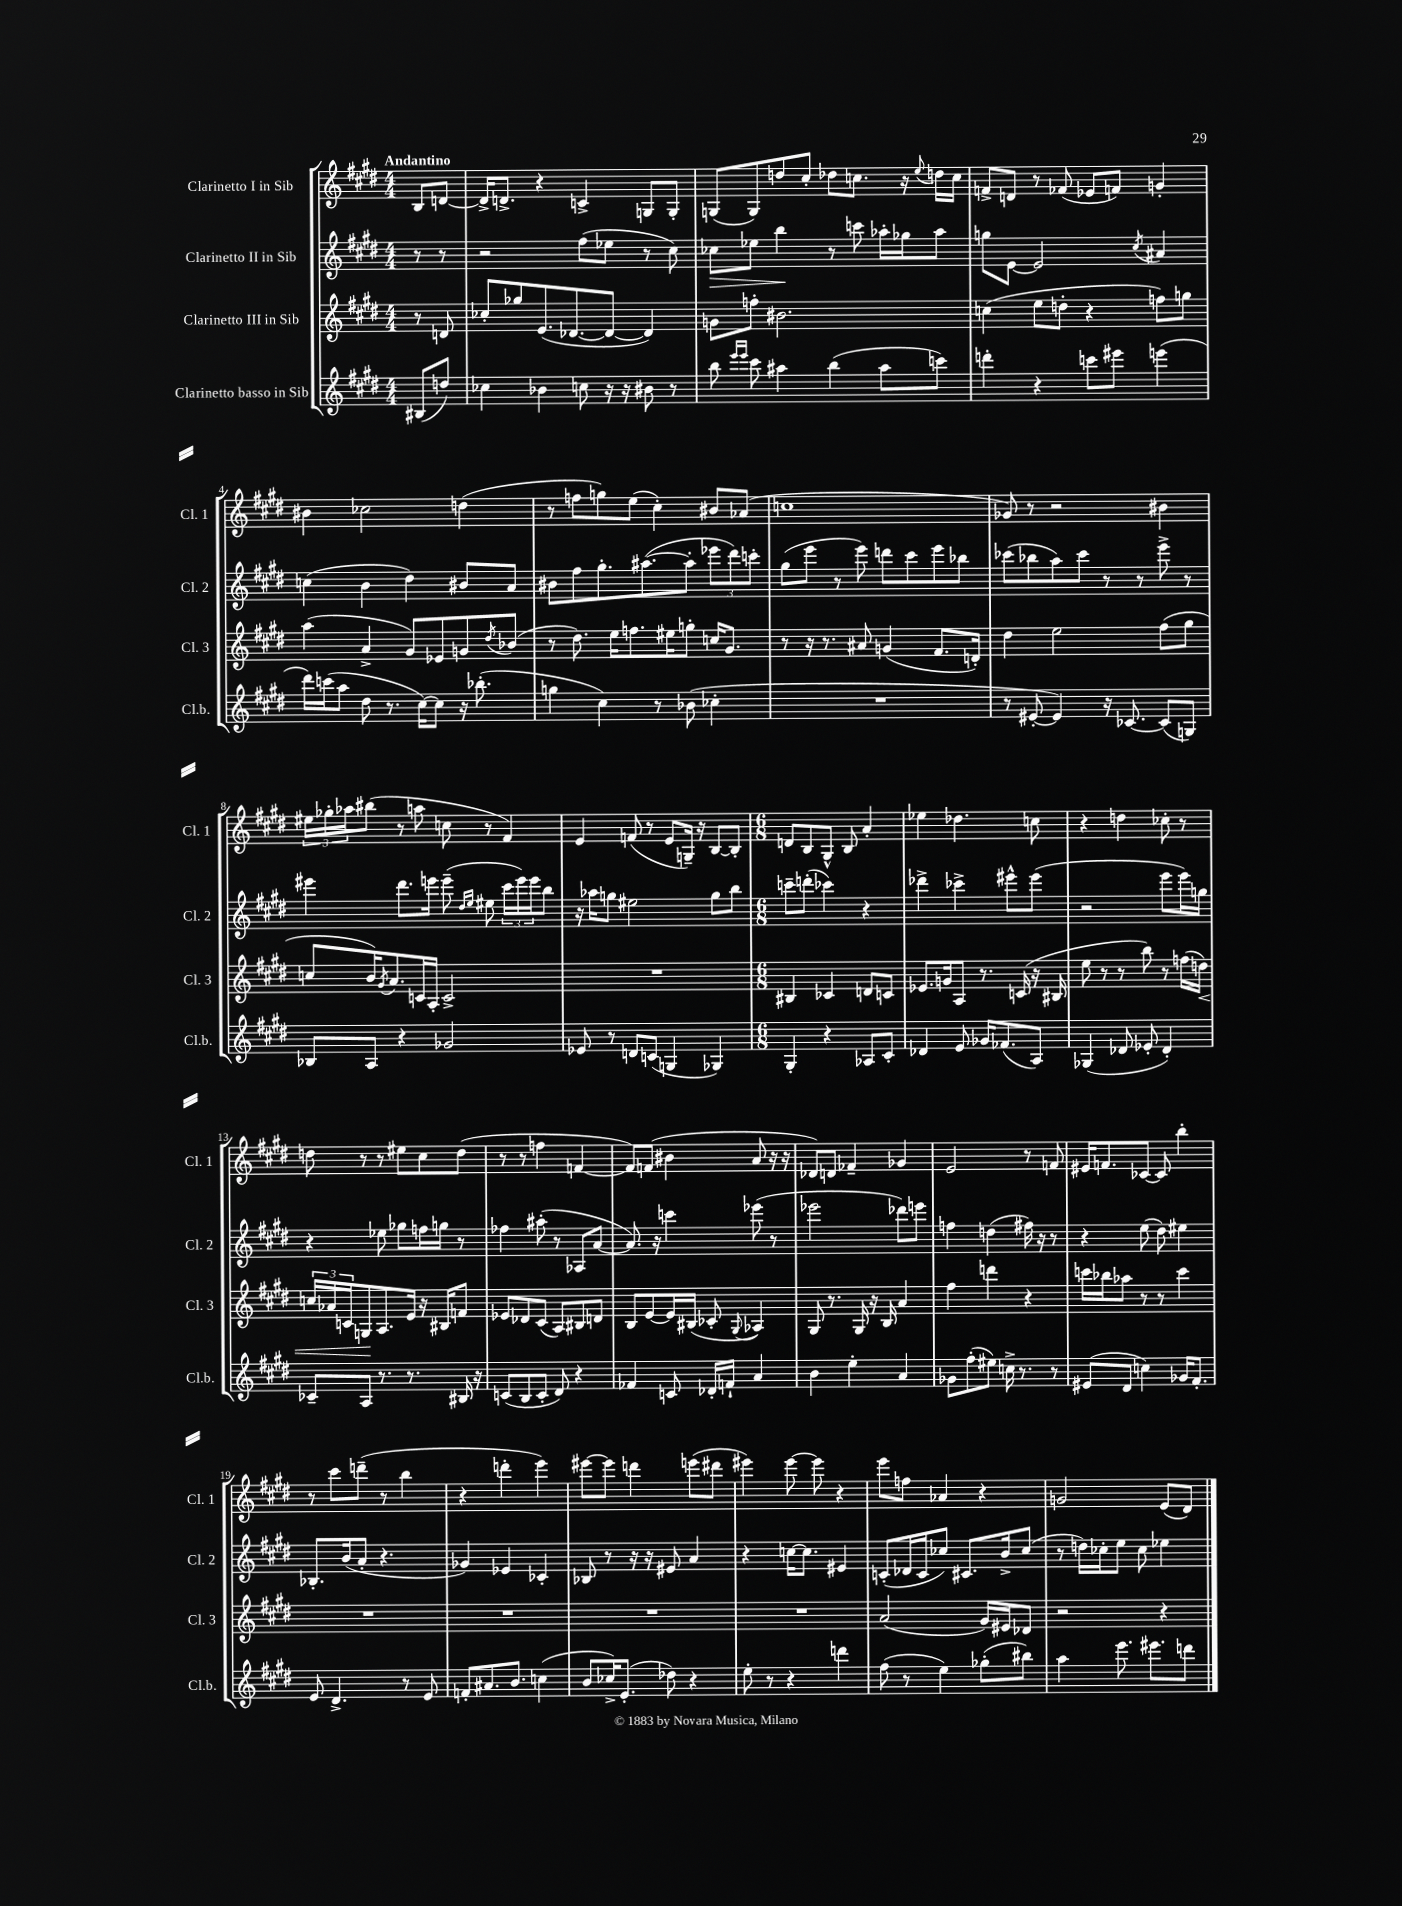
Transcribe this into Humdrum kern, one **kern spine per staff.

**kern	**kern	**kern	**kern
*staff4	*staff3	*staff2	*staff1
*clefG2	*clefG2	*clefG2	*clefG2
*k[f#c#g#d#]	*k[f#c#g#d#]	*k[f#c#g#d#]	*k[f#c#g#d#]
*M4/4	*M4/4	*M4/4	*M4/4
(8B#	8r	8r	8B
8dd)	8d	8r	[8d
=	=	=	=
4cc-	8cc-'	2r	16d^]
.	.	.	8.d^
.	8gg-	.	.
4b-	(8.e	.	4r
.	[8.d-	.	.
8cc	.	(8ff#	4c^
16r	8d-_	8ee-	.
16r	.	.	.
8b#	4d-])	8r	8G
8r	.	8cc#)	8G'
=	=	=	=
8bb	8g	8cc-	(8G
16qqeee	.	.	.
16qqeee	.	.	.
8ccc#	8ff'	8ee-	8G)
4aa#	2.b#	4bb	8dd
.	.	.	8cc#'
(4bb	.	8r	8dd-
.	.	8ccc	8.cc
8aa#	.	16aa-'	.
.	.	16gg-	16r
.	.	.	8qqee
8ccc)	.	8aa-	16dd
.	.	.	16cc
=	=	=	=
4ddd'	(4cc	8gg	8f^
.	.	[8e	8d
4r	8ee	2e]	8r
.	8dd'	.	(8f-
8ccc	4r	.	8e-
8eee#	.	.	8f)
.	.	8qcc#	.
(4eee	8ff)	4a#	4g'
.	8gg	.	.
=	=	=	=
16ddd#)	(4aa	(4cc	4b#
(16ccc	.	.	.
8aa	.	.	.
8dd#	4a^	4b	2cc-
8.r	.	.	.
.	8g#)	4dd#)	.
[16cc#)	.	.	.
8cc#]	8e-	.	.
16r	8g	8b#	(4dd
(8.bb-'	.	.	.
.	8qdd#	.	.
.	(8b-	8a	.
=	=	=	=
4gg	8r	8b#	8r
.	8.dd#)	8ff#	8ff
4cc#)	.	8.gg#'	8gg)
.	16ee	.	.
.	8.ff	.	(8ee
.	.	([8.aa#	.
8r	.	.	4cc#')
.	16ee#	.	.
(8b-	8gg'	8aa#']	.
4cc-'	16cc	12eee-	8b#
.	8.g#	.	.
.	.	12ddd#)	.
.	.	.	(8a-
.	.	12ccc'	.
=	=	=	=
1r	8r	(8gg#	1cc
.	16r	8eee	.
.	8.r	.	.
.	.	8r	.
.	8a#	8eee)	.
.	(4g	8ddd	.
.	.	8ccc#	.
.	8.f#	8eee	.
.	.	8bb-	.
.	16d')	.	.
=	=	=	=
8r	4dd#	(8ccc-	8g-)
[8e#'	.	8bb-	8r
4e#])	2ee	8aa)	2r
.	.	8ccc-	.
16r	.	8r	.
[8.c-	.	.	.
.	.	8r	.
(8c-]	(8ff#	8eee^	4b#
8G)	8gg#	8r	.
=	=	=	=
8B-	8cc	4eee#	24ee#
.	.	.	24gg-'
.	.	.	24aa-
8A	16b)	.	(8bb#
.	8qg#	.	.
.	8.a	.	.
4r	.	8.ddd#	8r
.	16c	.	8aa
.	16A'	16eee	.
2g-	2c^	(8eee~	8cc
.	.	16qqdd#	.
.	.	16qqee	.
.	.	8ee#	8r
.	.	24ccc#	4f#)
.	.	24eee)	.
.	.	24eee	.
.	.	8bb	.
=	=	=	=
8e-	1r	16r	4e
.	.	16aa-	.
8r	.	8gg	.
8d	.	2ee#	(8f
(8c	.	.	8r
4G	.	.	8e
.	.	.	16G~)
.	.	.	16r
4G-)	.	8gg	[8B
.	.	8bb	8B']
=	=	=	=
*M6/8	*M6/8	*M6/8	*M6/8
4G#'	4B#	8ccc~	8d
.	.	(8ddd'	8B
4r	4c-	4ccc-)	8G#^^
.	.	.	8B
8A-	8d	4r	4a'
8c#'	8c	.	.
=	=	=	=
4d-	8.e-	4ddd-^	4ee-
.	16g	.	.
8e	8A	4ccc-^	4.dd-
16g-	8.r	.	.
(8.f-	.	.	.
.	.	8eee#^^	.
.	(16c	.	.
8A)	16r	(8eee#	8cc
.	16B#	.	.
=	=	=	=
(4G-	8ee	2r	4r
.	8r	.	.
8d-	8r	.	4dd
8e-'	8bb)	.	.
4d-')	8r	8eee	8cc-'
.	(16ff	16eee)	8r
.	16dd)	16gg	.
=	=	=	=
8c-~	24cc	4r	8dd
.	24a-	.	.
.	24c	.	.
8A	8G	.	8r
8.r	8.A	8ee-	8r
.	.	8gg-	8ee#
8.r	16e	.	.
.	16r	16ff	8cc#
.	16B#	16gg	.
16B#	8f	8r	(8dd
16r	.	.	.
=	=	=	=
(8c	8e-	4ff-	8r
8B	8d-	.	8r
8c'	(8c#	(8aa#'	4ff
8d#)	8A)	8r	.
4r	8B#	8A-	[4f
.	8d	[8a	.
=	=	=	=
4f-	8B	8.a])	8f])
.	[8e	.	(8f
.	.	16r	.
8c	16e]	4ccc	4b#
.	(16B#	.	.
16d-'	8c-'	.	.
16f`	.	.	.
.	8qqG#	.	.
4a	4A-)	(8eee-	8a
.	.	8r	16r
.	.	.	16r
=	=	=	=
4b	8G#	2eee-	8d-)
.	8.r	.	8d
4ee'	.	.	4f-~
.	16G#	.	.
.	16r	.	.
.	16B	.	.
4a	4a	8ddd-)	4g-
.	.	8eee	.
=	=	=	=
8g-	4ff#	4ff	2e
(8ff#'	.	.	.
8ee#)	4ddd	(4dd	.
16cc^	.	.	.
8.r	.	.	.
.	4r	16ff#)	8r
.	.	16r	.
8r	.	8r	8f
=	=	=	=
(8e#	16ccc	4r	16e#
.	16bb-	.	8.f
8d#	8aa-	.	.
4cc)	8r	(8ee	[8c-
.	8r	8dd#)	8c-]
16g-	4ccc	4ee#	4bb'
8.f#'	.	.	.
=	=	=	=
8e	2.r	8.B-'	8r
4.d#^	.	.	8ccc#
.	.	(16b	.
.	.	8a'	(8ddd~
.	.	4.r	8r
8r	.	.	4bb
8e	.	.	.
=	=	=	=
8f'	2.r	4g-)	4r
8.a#	.	.	.
.	.	4e-	4ddd'
8.b	.	.	.
(4cc	.	4c-'	4eee)
=	=	=	=
8b	2.r	8B-	[8eee#
16cc-^)	.	8r	8eee#]
(8.e'	.	.	.
.	.	16r	4ddd
.	.	16r	.
8dd-)	.	8e#	.
4r	.	4a	(8eee
.	.	.	8ddd#
=	=	=	=
8ee'	2.r	4r	4eee#)
8r	.	.	.
4r	.	[16cc	[8eee#
.	.	8.cc]	.
.	.	.	8eee#]
4ddd	.	4e#	4r
=	=	=	=
(8ff#	(2a	(8c'	8eee
8r	.	16d-	8ff
.	.	16c	.
4ee)	.	8cc-)	4a-
.	.	8.c#	.
(8gg-'	16g#)	.	4r
.	16e#	16b^	.
8bb#)	8d-	(8cc-	.
=	=	=	=
4aa	2r	8r	2g
.	.	16dd)	.
.	.	16cc-'	.
8.eee	.	8ee	.
.	.	8cc-	.
8.eee#	.	.	.
.	4r	4ee-	(8e
8ddd	.	.	8d#)
==	==	==	==
*-	*-	*-	*-
